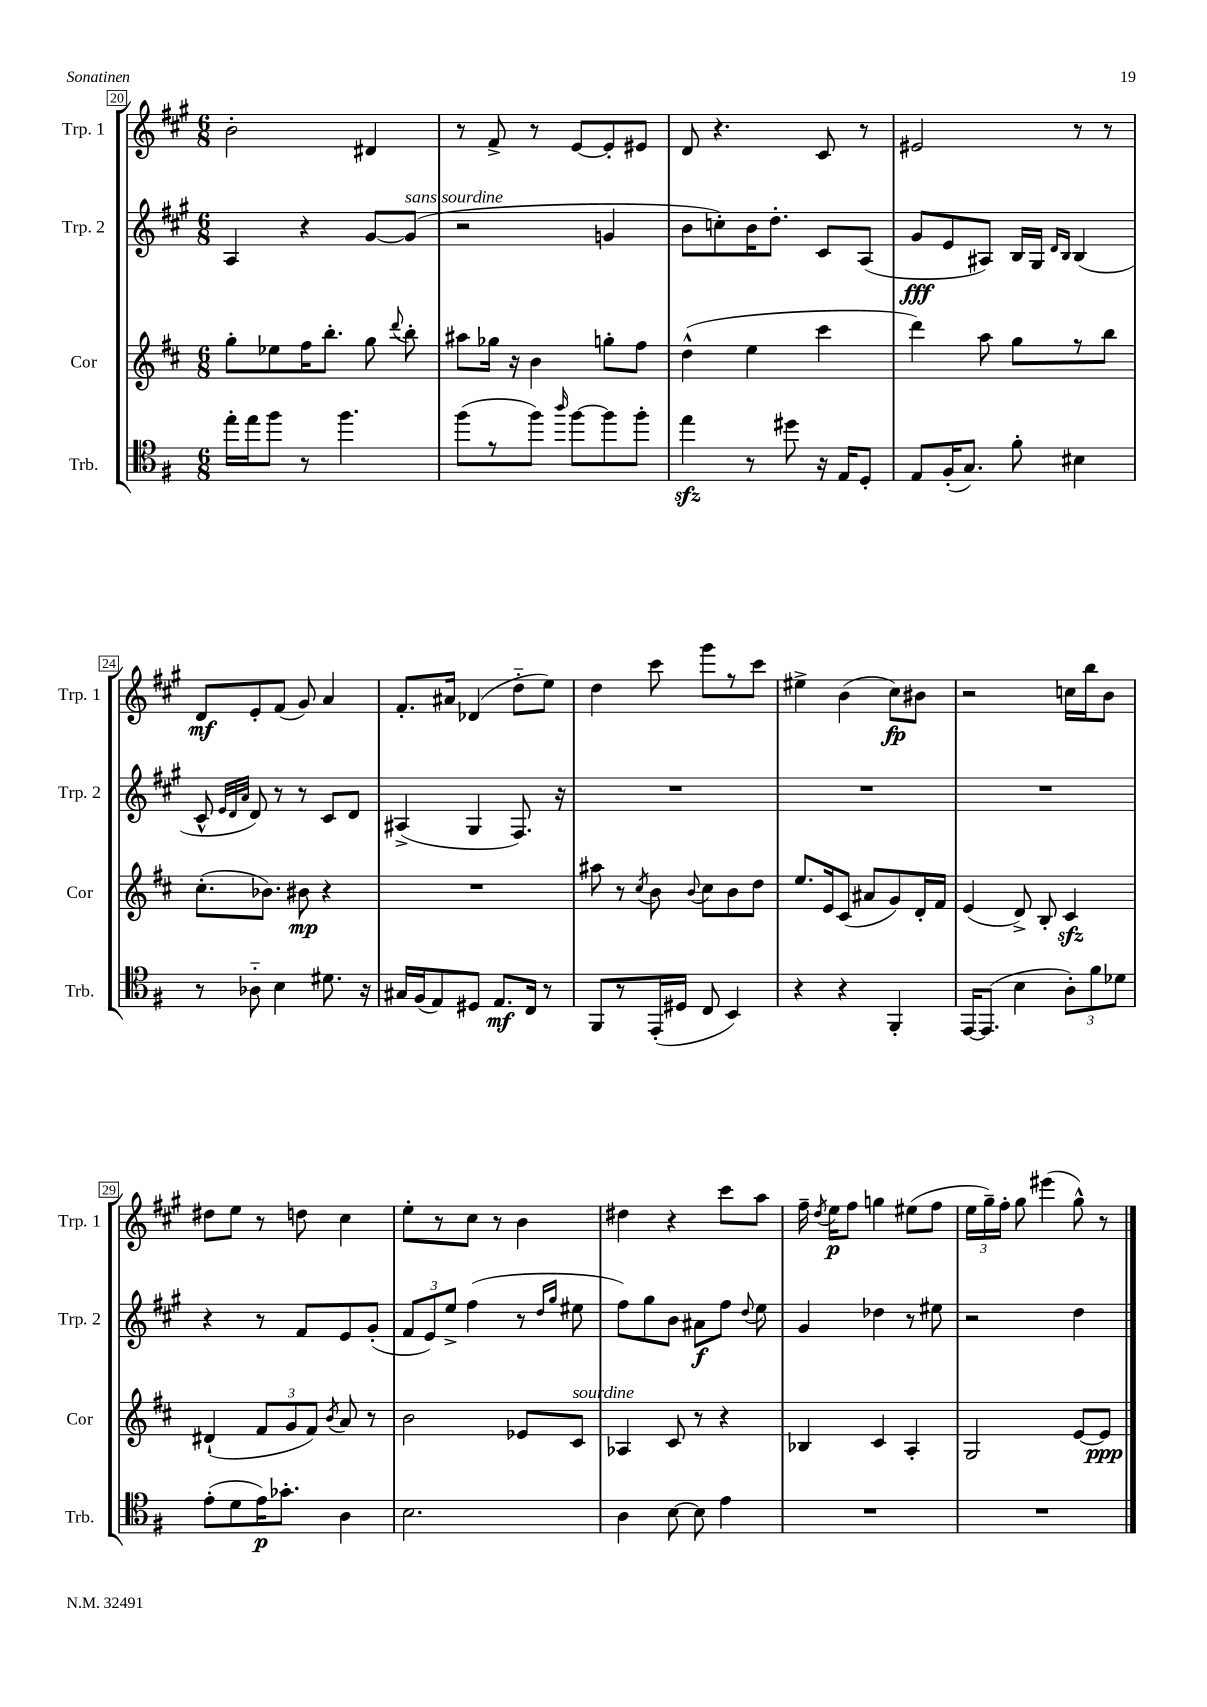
<<
\new StaffGroup <<
\new Staff = "s0" \with { instrumentName = "Trp. 1" shortInstrumentName = "Trp. 1" } {
    \clef treble \key a \major \numericTimeSignature \time 6/8
    \autoBeamOff b'2-. dis'4 |
    r8 fis'8-> r8 e'8[~ e'8-. eis'8] |
    d'8 r4. cis'8 r8 |
    eis'2 r8 r8 |
    d'8[\mf e'8-. fis'8]( gis'8) a'4 |
    fis'8.[-. ais'16] des'4( d''8[-_ e''8]) |
    d''4 cis'''8 gis'''8[ r8 cis'''8] |
    eis''4-> b'4( cis''8[\fp) bis'8] |
    r2 c''16[ b''16 b'8] |
    dis''8[ e''8] r8 d''8 cis''4 |
    e''8[-. r8 cis''8] r8 b'4 |
    dis''4 r4 cis'''8[ a''8] |
    fis''16-- \acciaccatura { d''8 } e''16[\p fis''8] g''4 eis''8[( fis''8] |
    \tuplet 3/2 { e''16[ gis''16--) fis''16]-. } gis''8 eis'''4( gis''8-^) r8 \bar "|." |
}
\new Staff = "s1" \with { instrumentName = "Trp. 2" shortInstrumentName = "Trp. 2" } {
    \clef treble \key a \major \numericTimeSignature \time 6/8
    \autoBeamOff a4 r4 gis'8[~ gis'8]^\markup { \italic "sans sourdine" }( |
    r2 g'4 |
    b'8[ c''8-.) b'16 d''8.]-. cis'8[ a8]( |
    gis'8[\fff e'8 ais8]) b16[ gis16] \grace { d'16[ b16] } b4( |
    cis'8-^ \grace { e'32[ d'32 a'32] } d'8) r8 r8 cis'8[ d'8] |
    ais4->( gis4 fis8.) r16 |
    R2. |
    R2. |
    R2. |
    r4 r8 fis'8[ e'8 gis'8]-.( |
    \tuplet 3/2 { fis'8[ e'8) e''8]-> } fis''4( r8 \grace { d''16[ gis''16] } eis''8 |
    fis''8[) gis''8 b'8] ais'8[\f fis''8] \appoggiatura { d''8 } e''8 |
    gis'4 des''4 r8 eis''8 |
    r2 d''4 \bar "|." |
}
\new Staff = "s2" \with { instrumentName = "Cor" shortInstrumentName = "Cor" } {
    \clef treble \key d \major \numericTimeSignature \time 6/8
    \autoBeamOff g''8[-. ees''8 fis''16 b''8.]-. g''8 \appoggiatura { d'''8 } b''8-. |
    ais''8[ ges''16] r16 b'4 g''8[-. fis''8] |
    d''4-^( e''4 cis'''4 |
    d'''4) a''8 g''8[ r8 b''8] |
    cis''8.[-.( bes'8.]) bis'8\mp r4 |
    R2. |
    ais''8 r8 \acciaccatura { cis''8 } b'8 \appoggiatura { b'8 } cis''8[ b'8 d''8] |
    e''8.[ e'16 cis'8]( ais'8[ g'8) d'16-. fis'16] |
    e'4( d'8->) b8-. cis'4\sfz |
    dis'4-!( \tuplet 3/2 { fis'8[ g'8 fis'8]) } \acciaccatura { b'8 } a'8 r8 |
    b'2 ees'8[ cis'8]^\markup { \italic "sourdine" } |
    aes4 cis'8 r8 r4 |
    bes4 cis'4 a4-. |
    g2 e'8[~ e'8]\ppp \bar "|." |
}
\new Staff = "s3" \with { instrumentName = "Trb." shortInstrumentName = "Trb." } {
    \clef tenor \key g \major \numericTimeSignature \time 6/8
    \autoBeamOff e''16[-. e''16 fis''8] r8 fis''4. |
    fis''8[( r8 fis''8]) \grace { a''16 } fis''8[~ fis''8 fis''8]-. |
    e''4\sfz r8 dis''8 r16 e16[ d8]-. |
    e8[ fis16-.( g8.]) fis'8-. bis4 |
    r8 aes8-_ b4 dis'8. r16 |
    gis16[ fis16( e8) dis8] e8.[\mf c16] r8 |
    fis,8[ r8 e,16-.( dis16] c8 b,4) |
    r4 r4 fis,4-. |
    e,16[~ e,8.]( b4 \tuplet 3/2 { a8[-.) fis'8 des'8] } |
    e'8[-.( d'8 e'16\p) ges'8.]-. a4 |
    b2. |
    a4 b8~ b8 e'4 |
    R2. |
    R2. \bar "|." |
}
>>
>>
\layout { \context { \Score currentBarNumber = #20 \override BarNumber.stencil = #(make-stencil-boxer 0.1 0.3 ly:text-interface::print) } }
